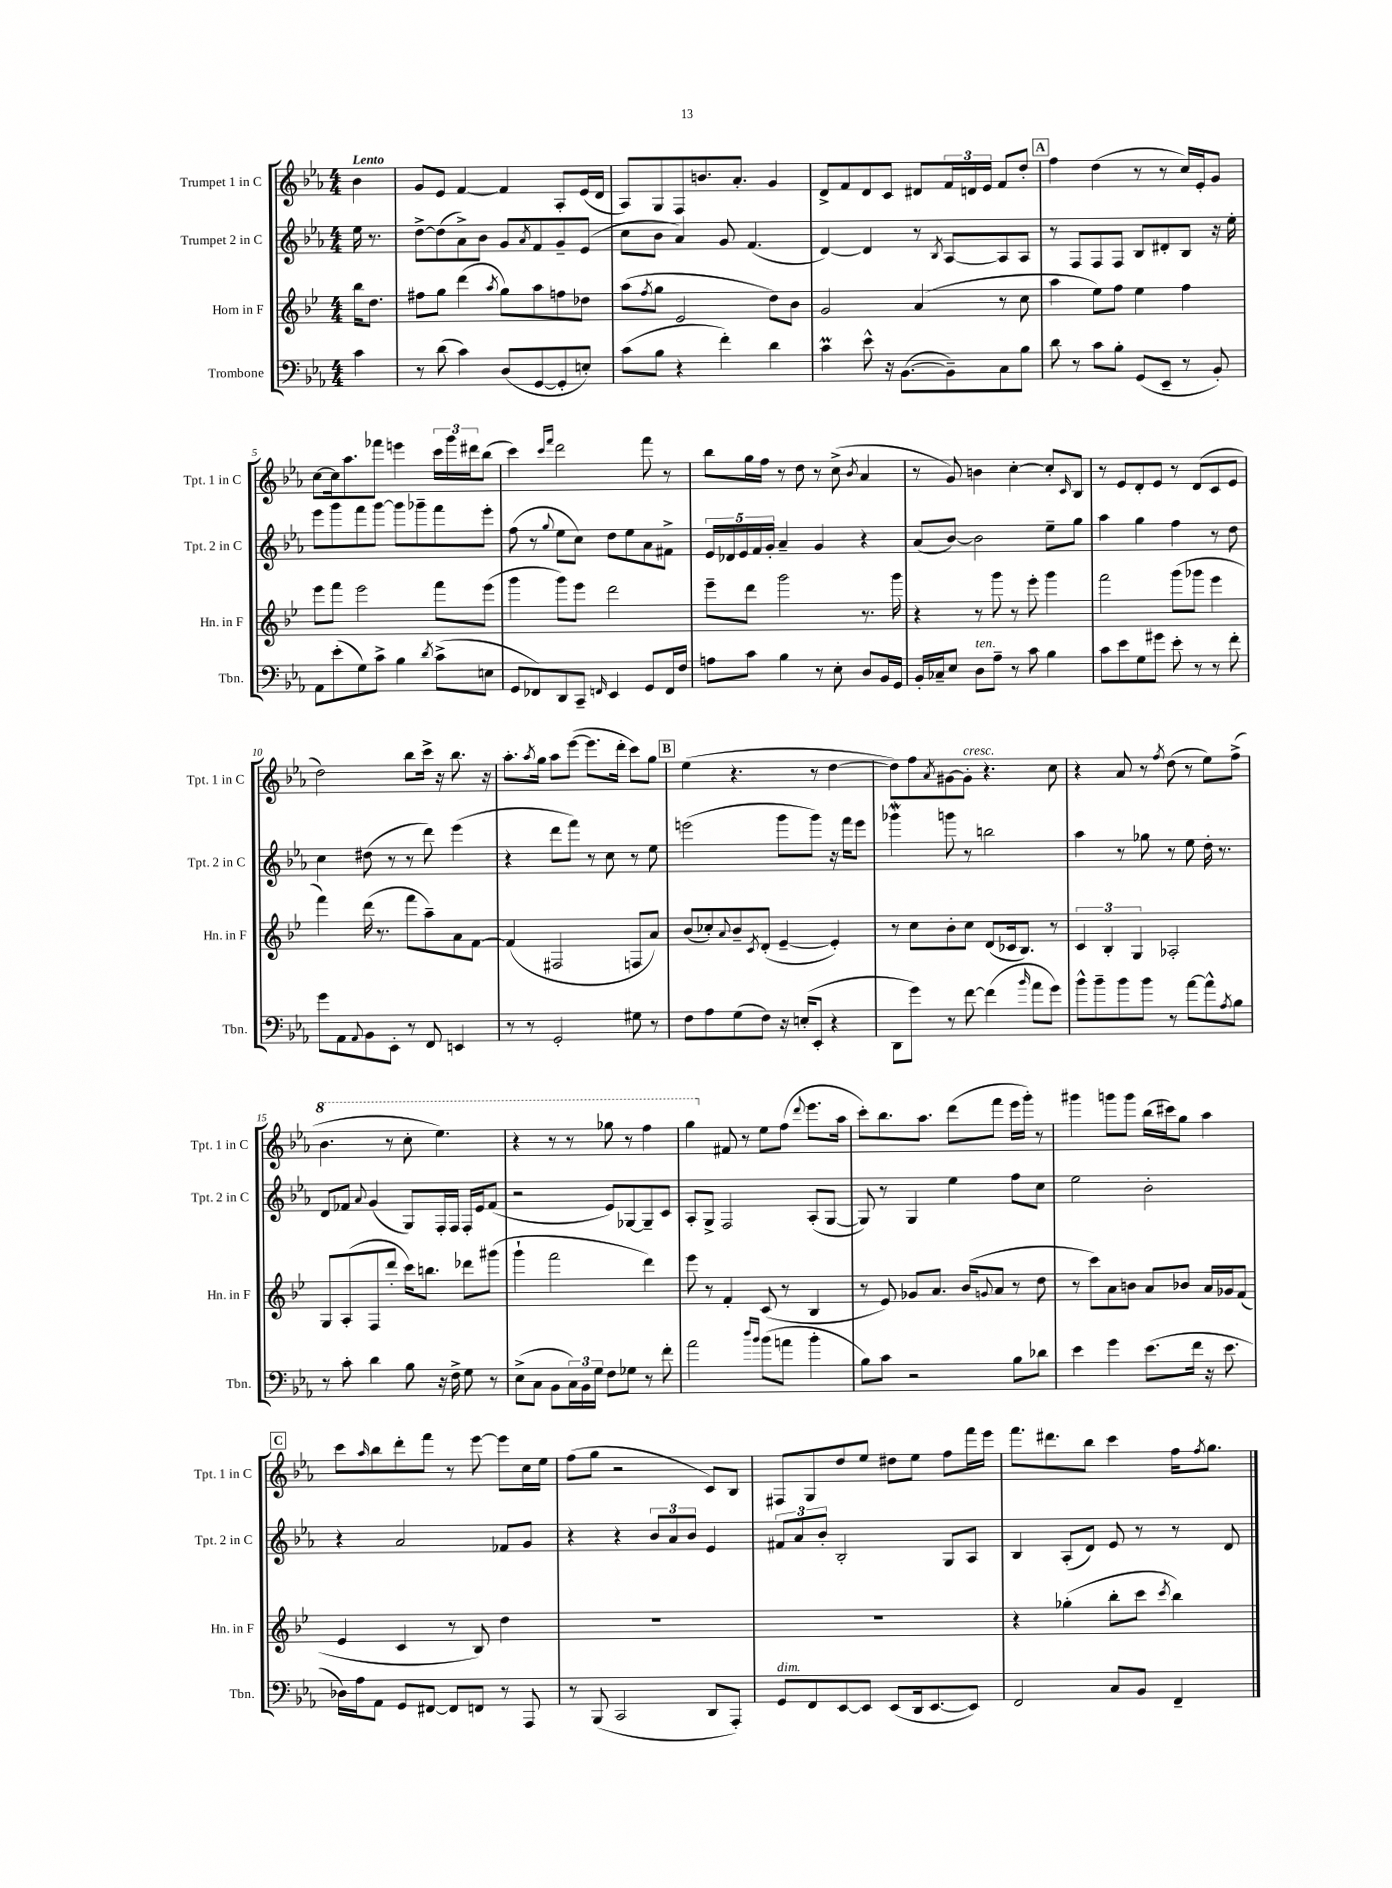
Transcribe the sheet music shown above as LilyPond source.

<<
\new StaffGroup <<
\new Staff = "s0" \with { instrumentName = "Trumpet 1 in C" shortInstrumentName = "Tpt. 1 in C" } {
    \clef treble \key ees \major \numericTimeSignature \time 4/4 \partial 4 \tempo "Lento"
    bes'4 |
    g'8 ees'8 f'4~ f'4 aes8-. ees'16( d'16 |
    aes8) g8 f8 b'8. aes'8.-. g'4 |
    d'8-> f'8 d'8 c'8 dis'8 \tuplet 3/2 { f'16 d'16 ees'16 } f'8 d''8-. |
    \mark \markup { \box "A" } f''4 d''4( r8 r8 c''16) ees'16-. g'8 |
    c''8~ c''16 aes''8. fes'''8 e'''4 \tuplet 3/2 { c'''16 g'''16 dis'''16 } bes''8( |
    c'''4) \grace { c'''16 f'''16 } d'''2 f'''8 r8 |
    bes''8 g''16 f''16 r8 d''8 r8 c''8->( \acciaccatura { bes'8 } aes'4 |
    r8 g'8) b'4 c''4~-. c''8-. \grace { c'16 } bes8 |
    r8 ees'8 d'8-. ees'8 r8 d'8( c'8 ees'8 |
    d''2) bes''8 c'''16-> r16 bes''8. r16 |
    aes''8.-. \acciaccatura { aes''8 } g''16 aes''8 ees'''8~( ees'''8. d'''16-. c'''8) g''8 |
    \mark \markup { \box "B" } ees''4( r4. r8 d''4~ |
    d''8) f''8 \acciaccatura { aes'8 } gis'8~ gis'8-.^\markup { \italic "cresc." } r4. c''8 |
    r4 aes'8 r8 \acciaccatura { f''8 } d''8( r8 ees''8) f''8->( |
    \ottava #1 bes''4. r8 c'''8-. ees'''4.) |
    r4 r8 r8 ges'''8 r8 f'''4 |
    g'''4 \ottava #0 fis'8 r8 ees''8 f''8( \appoggiatura { d'''8 } ees'''8. aes''16 |
    c'''8-.) bes''8. aes''8. d'''8( f'''8 ees'''16 g'''16-.) r8 |
    gis'''4 g'''8 g'''8 bes''16( cis'''16) g''8 aes''4 |
    \mark \markup { \box "C" } c'''8 \grace { aes''16 } bes''8 d'''8-. f'''8 r8 ees'''8~ ees'''8 c''16 ees''16 |
    f''8( g''8 r2 c'8) bes8 |
    fis8 g8 d''8 ees''8 dis''8 ees''8 f''8 f'''16 ees'''16 |
    f'''8. dis'''8. bes''8 c'''4 f''16 \acciaccatura { f''8 } g''8. \bar "|." |
}
\new Staff = "s1" \with { instrumentName = "Trumpet 2 in C" shortInstrumentName = "Tpt. 2 in C" } {
    \clef treble \key ees \major \numericTimeSignature \time 4/4 \partial 4
    ees''16 r8. |
    d''8~-> d''8( aes'8->) bes'8 g'8 \acciaccatura { aes'8 } f'8 g'8-- ees'8( |
    c''8 bes'8 aes'4) g'8 f'4.( |
    d'4~) d'4 r8 \acciaccatura { bes8 } aes8~ aes8 aes8 |
    \mark \markup { \box "A" } r8 f8 f8 f8 bes8 dis'8-. bes8 r16 ees''16-. |
    ees'''8 g'''8 f'''8 g'''8~ g'''8 ges'''8-- f'''8 ees'''8-. |
    f''8( r8 \appoggiatura { g''8 } ees''8 c''8) d''8 ees''8 aes'8 fis'8-> |
    \tuplet 5/4 { ees'16 des'16 ees'16 f'16 g'16-. } aes'4-- g'4 r4 |
    aes'8( bes'8~) bes'2 ees''8-- g''8 |
    aes''4 g''4 f''4 r8 d''8 |
    c''4 dis''8( r8 r8 d'''8) ees'''4( |
    r4 d'''8 f'''8) r8 c''8 r8 ees''8 |
    \mark \markup { \box "B" } e'''2( g'''8 g'''8) r16 f'''16 e'''8 |
    ges'''4\mordent g'''8 r8 b''2 |
    aes''4 r8 ges''8 r8 ees''8 d''16-. r8. |
    d'8 fes'8 \appoggiatura { aes'8 } g'4( g8) f16-. f16 f16-. ees'16 fes'8( |
    r2 ees'8) ges8~ ges8-- c'8 |
    aes8-. g8-> f2 aes8-.( g8~ |
    g8) r8 g4 ees''4 f''8 c''8 |
    ees''2 bes'2-. |
    \mark \markup { \box "C" } r4 aes'2 fes'8 g'8 |
    r4 r4 \tuplet 3/2 { bes'8 aes'8 bes'8 } ees'4 |
    \tuplet 3/2 { fis'8 aes'8 bes'8-. } bes2-. g8 aes8 |
    bes4 aes8-.( d'8) ees'8 r8 r8 d'8 \bar "|." |
}
\new Staff = "s2" \with { instrumentName = "Horn in F" shortInstrumentName = "Hn. in F" } {
    \clef treble \key bes \major \numericTimeSignature \time 4/4 \partial 4
    bes''16 d''8. |
    fis''8 g''8 d'''4( \acciaccatura { a''8 } g''8) a''8 f''8 des''8 |
    a''8( \acciaccatura { f''8 } g''8 ees'2 d''8) bes'8 |
    g'2 a'4( r8 c''8 |
    \mark \markup { \box "A" } a''4 ees''8) f''8 ees''4 f''4 |
    ees'''8 f'''8 ees'''2 f'''8 ees'''8( |
    g'''4 g'''8) ees'''8 d'''2 |
    ees'''8-- d'''8 g'''2 r8. g'''16 |
    r4 r8 g'''8 r8 ees'''8-. g'''4 |
    f'''2 g'''8( ges'''8 ees'''4 |
    f'''4) d'''16( r8. f'''8 a''8--) a'8 f'8~ |
    f'4( fis2 f8 a'8) |
    \mark \markup { \box "B" } bes'8( ces''8-.) \appoggiatura { a'8 } bes'8-- \acciaccatura { c'8 } d'8-.( ees'4~-- ees'4-.) |
    r8 c''8 bes'8-. c''8 d'8( ces'16 bes8.) r8 |
    \tuplet 3/2 { c'4 bes4-. g4 } aes2-. |
    g8 a8-.( f8 d'''8-. c'''16) b''8. des'''8 gis'''8( |
    g'''4-! f'''2 d'''4) |
    ees'''8 r8 f'4-. c'8( r8 bes4 |
    r8 ees'8) ges'8 a'8. bes'16( \appoggiatura { g'8 } a'8 r8 d''8 |
    r8 c'''8) a'8 b'8 a'8 bes'8 a'16 ges'16 f'8( |
    \mark \markup { \box "C" } ees'4 c'4 r8 bes8) d''4 |
    R1 |
    R1 |
    r4 ges''4-.( bes''8-. c'''8 \acciaccatura { c'''8 } bes''4) \bar "|." |
}
\new Staff = "s3" \with { instrumentName = "Trombone" shortInstrumentName = "Tbn." } {
    \clef bass \key ees \major \numericTimeSignature \time 4/4 \partial 4
    c'4 |
    r8 d'8( c'4) d8( g,8~ g,8-. e8-.) |
    c'8( bes8 r4 f'4-.) d'4 |
    c'4\prall ees'8-^ r16 bes,8.~( bes,8--) c8 bes8 |
    \mark \markup { \box "A" } d'8 r8 c'8 bes8-. g,8( ees,8-- r8 bes,8-.) |
    aes,8 ees'8-.( g8) c'8-> bes4 \acciaccatura { d'8 } c'8->( e8 |
    g,8 fes,8) d,8 c,8-- \grace { f,16 } ees,4 g,8 f,16 f16 |
    a8 c'8 bes4 r8 ees8-. d8 bes,16 g,16 |
    bes,16-. ces16-- ees8 d8^\markup { \italic "ten." } aes8-- r8 c'8 bes4 |
    c'8 ees'8 g8 gis'8 ees'8-. r8 r8 f'8-. |
    g'8 aes,8 \appoggiatura { aes,8 } bes,8 ees,8-. r8 f,8 e,4 |
    r8 r8 g,2-. gis8 r8 |
    \mark \markup { \box "B" } f8 aes8 g8( f8) r16 e16-.( ees,8-. r4 |
    d,8 g'8) r8 f'8~ f'4( \grace { bes'16 } aes'8 g'8) |
    bes'8-^ bes'8-- bes'8 bes'8 r8 aes'8~ aes'8-^ \acciaccatura { aes8 } bes8 |
    r8 c'8-. d'4 bes8 r16 f16-> g8 r8 |
    ees8->( c8 bes,8 \tuplet 3/2 { c16) bes,16 g16 } f8 ges8 r8 f'8-. |
    aes'2 \grace { d''16 bes'16 } bes'8( a'8 bes'4-. |
    bes8) c'8 r2 bes8 des'8 |
    ees'4 g'4 ees'8.( f'16 r16 ees'8. |
    \mark \markup { \box "C" } des16) aes16 aes,8 g,8 fis,8~ fis,8 f,8 r8 aes,,8 |
    r8 bes,,8( c,2 d,8 aes,,8-.) |
    g,8^\markup { \italic "dim." } f,8 ees,8~ ees,8 ees,8( d,16 ees,8.~ ees,8) |
    f,2 c8 bes,8 f,4-- \bar "|." |
}
>>
>>
